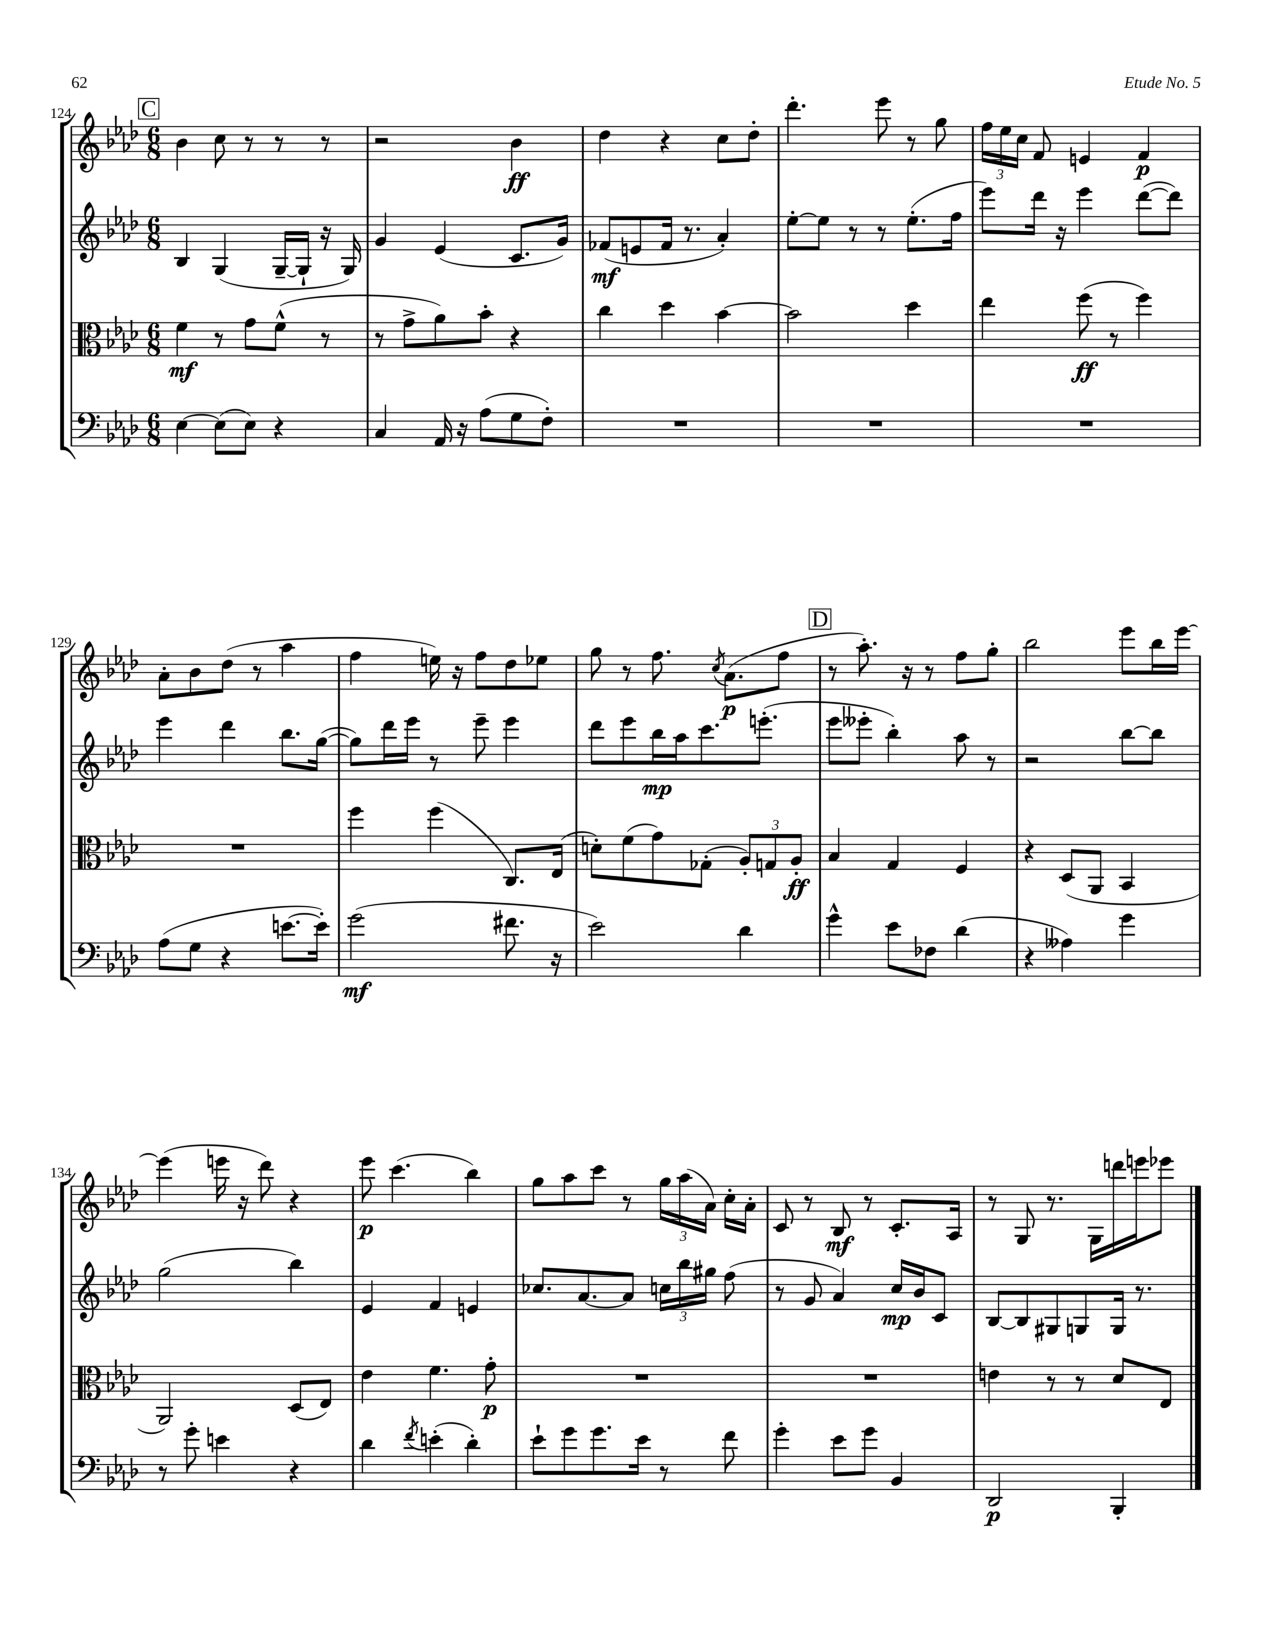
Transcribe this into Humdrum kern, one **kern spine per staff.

**kern	**kern	**kern	**kern
*staff4	*staff3	*staff2	*staff1
*clefF4	*clefC3	*clefG2	*clefG2
*k[b-e-a-d-]	*k[b-e-a-d-]	*k[b-e-a-d-]	*k[b-e-a-d-]
*M6/8	*M6/8	*M6/8	*M6/8
[4E-\	4f\	4B-/	4b-\
(8E-\]L	8r	(4G/	8cc\
8E-\J)	8g\L	.	8r
4r	(8f^^\J	[16G~/LL	8r
.	.	16G`/]JJ	.
.	8r	16r	8r
.	.	16G/)	.
=	=	=	=
4C/	8r	4g/	2r
.	8g^\L	.	.
16AA-/	8a-\)	(4e-/	.
16r	.	.	.
(8A-\L	8b-'\J	.	.
8G\	4r	8.c/L	4b-\
8F'\J)	.	.	.
.	.	16g/Jk)	.
=	=	=	=
2.r	4cc\	(8f-/L	4dd-\
.	.	8e/	.
.	4dd-\	16f-/Jk	4r
.	.	8.r	.
.	[4b-\	4a-'/)	8cc\L
.	.	.	8dd-'\J
=	=	=	=
2.r	2b-\]	[8ee-'\L	4.ddd-'\
.	.	8ee-\]J	.
.	.	8r	.
.	.	8r	8eee-\
.	4dd-\	(8.ee-'\L	8r
.	.	.	8gg\
.	.	16ff\Jk	.
=	=	=	=
2.r	4ee-\	8eee-\L)	24ff\LL
.	.	.	24ee-\
.	.	.	24cc\JJ
.	.	16ddd-\Jk	8f/
.	.	16r	.
.	(8ff\	4eee-\	4e/
.	8r	.	.
.	4ff\)	([8ddd-\L	4f/
.	.	8ddd-\]J)	.
=	=	=	=
(8A-\L	2.r	4eee-\	8a-'\L
8G\J	.	.	8b-\
4r	.	4ddd-\	(8dd-\J
.	.	.	8r
[8.e\L	.	8.bb-\L	4aa-\
16e'\]Jk)	.	([16gg\Jk	.
=	=	=	=
(2g\	4ff\	8gg\]L)	4ff\
.	.	16ddd-\L	.
.	.	16eee-\JJ	.
.	(4ff\	8r	16ee\)
.	.	.	16r
.	.	8eee-~\	8ff\L
8.f#\	8.C/L)	4eee-\	8dd-\
.	.	.	8ee-\J
16r	(16E-/Jk	.	.
=	=	=	=
2e-\)	8d'\L)	8ddd-\L	8gg\
.	(8f\	8eee-\	8r
.	8g\)	16bb-\L	8.ff\
.	.	16aa-\J	.
.	(8G-'\J	8.ccc\	.
.	.	.	8qcc/
.	.	.	(8.a-\L
4d-\	12A-'/L)	.	.
.	.	(8.eee'\J	.
.	12G/	.	.
.	.	.	8ff\J
.	12A-'/J	.	.
=	=	=	=
4g^^\	4B-/	8eee-\L	8r
.	.	8eee--'\J	8.aa-'\)
8e-\L	4G/	4bb-'\)	.
.	.	.	16r
8F-\J	.	.	8r
(4d-\	4F/	8aa-\	8ff\L
.	.	8r	8gg'\J
=	=	=	=
4r	4r	2r	2bb-\
4A--\)	(8D-/L	.	.
.	8AA-/J	.	.
4g\	4BB-/	[8bb-\L	8eee-\L
.	.	8bb-\]J	16bb-\L
.	.	.	[16eee-\JJ
=	=	=	=
8r	2AA-/)	(2gg\	(4eee-\]
8g'\	.	.	.
4e\	.	.	16eee\
.	.	.	16r
.	.	.	8ddd-\)
4r	(8D-/L	4bb-\)	4r
.	8E-/J)	.	.
=	=	=	=
4d-\	4e-\	4e-/	8eee-\
.	.	.	(4.ccc\
8qf/	.	.	.
(4e'\	4.f\	4f/	.
4d-'\)	.	4e/	4bb-\)
.	8g'\	.	.
=	=	=	=
8e-`\L	2.r	8.cc-/L	8gg\L
8g\	.	.	8aa-\
.	.	[8.a-/	.
8.g\	.	.	8ccc\J
.	.	8a-/]J	8r
16e-\Jk	.	.	.
8r	.	24cc\LL	24gg\LL
.	.	24bb-\	(24aa-\
.	.	24gg#\JJ	24a-\JJ)
8f\	.	(8ff\	16cc'\LL
.	.	.	16a-'\JJ
=	=	=	=
4g'\	2.r	8r	8c/
.	.	8g/	8r
8e-\L	.	4a-/)	8B-/
8g\J	.	.	8r
4BB-/	.	16cc/LL	8.c'/L
.	.	16b-/J	.
.	.	8c/J	.
.	.	.	16A-/Jk
=	=	=	=
2DD-/	4e\	[8B-/L	8r
.	.	8B-/]	8G/
.	8r	8G#/	8.r
.	8r	8G/	.
.	.	.	16G\LL
4BBB-'/	8d-/L	16G/Jk	16ddd\
.	.	8.r	16eee\J
.	8E-/J	.	8eee-\J
==	==	==	==
*-	*-	*-	*-
